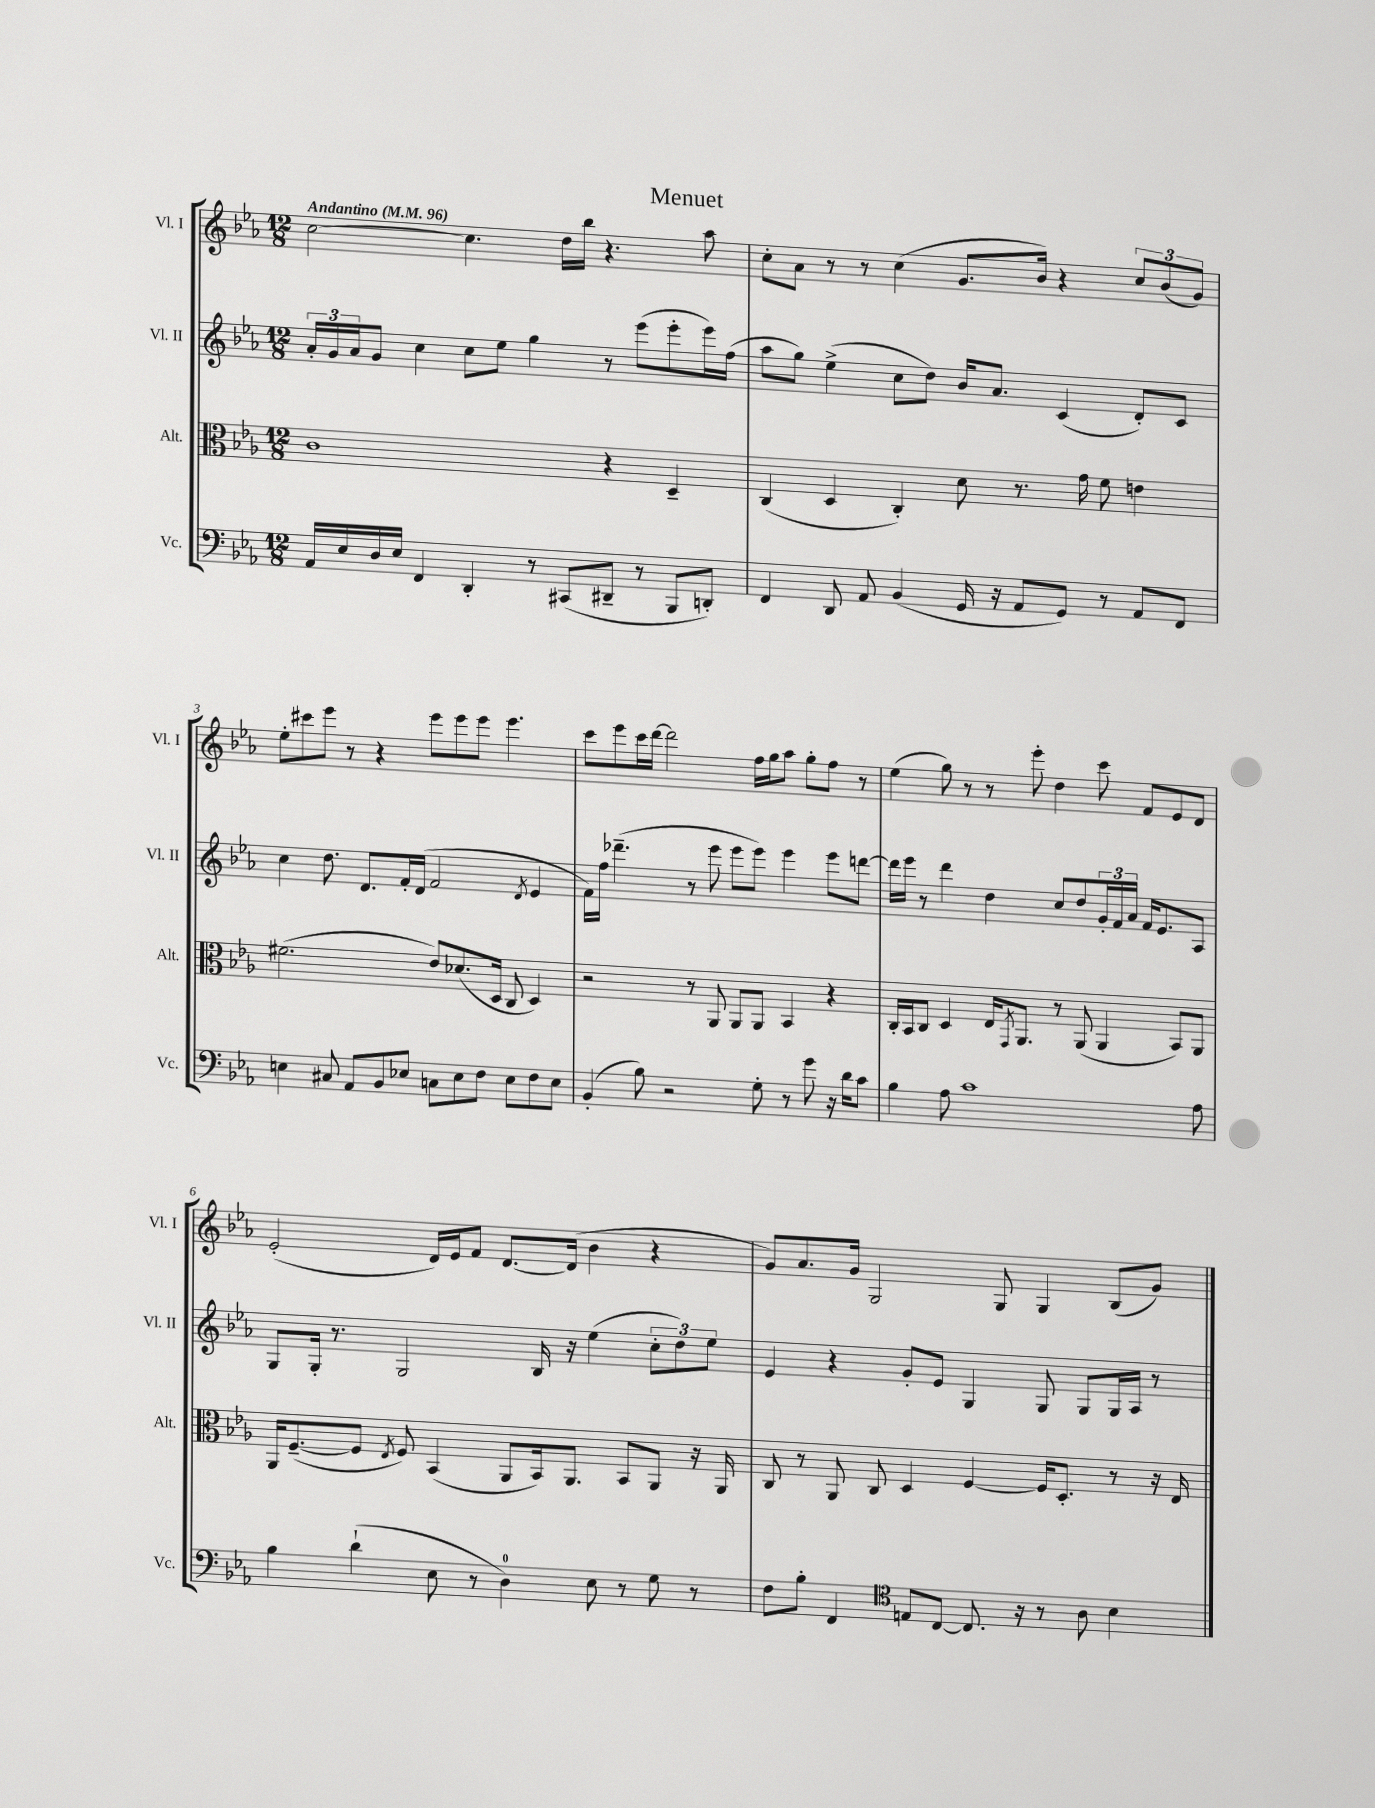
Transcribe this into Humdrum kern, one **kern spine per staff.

**kern	**kern	**kern	**kern
*part4	*part3	*part2	*part1
*staff4	*staff3	*staff2	*staff1
*I"Vc.	*I"Alt.	*I"Vl. II	*I"Vl. I
*I'Vc.	*I'Alt.	*I'Vl. II	*I'Vl. I
*clefF4	*clefC3	*clefG2	*clefG2
*k[b-e-a-]	*k[b-e-a-]	*k[b-e-a-]	*k[b-e-a-]
*M12/8	*M12/8	*M12/8	*M12/8
*MM96	*MM96	*MM96	*MM96
=1	=1	=1	=1
!	!	!	!LO:TX:a:B:t=Andantino
16AA-/LL	1c	24a-'/LL	[2cc\
.	.	24g/	.
16E-/	.	.	.
.	.	24a-/J	.
16D/	.	8g/J	.
16E-/JJ	.	.	.
4FF/	.	4cc\	.
4DD'/	.	8cc\L	4.cc\]
.	.	8ee-\J	.
8r	.	4gg\	.
(8CC#X/L	.	.	16dd\LL
.	.	.	16bb-\JJ
8DD#X~/J	4r	8r	4.r
8r	.	(8eee-\L	.
8BBB-/L	4D~/	8eee-'\	.
8DDn'/J)	.	16eee-\L)	8aa-\
.	.	(16ff\JJ	.
=2	=2	=2	=2
4FF/	(4C/	8aa-\L	8cc'\L
.	.	8gg\J)	8a-\J
8DD/	4D/	(4ee-^\	8r
8AA-/	.	.	8r
(4BB-/	4C'/)	8cc\L	(4cc\
.	.	8dd\J)	.
16GG/	8d\	16b-/KL	8.g/L
16r	.	8.a-/J	.
8AA-/L	8.r	.	.
.	.	.	16b-/Jk)
8GG/J)	.	(4c/	4r
.	16g\	.	.
8r	8f\	.	.
8AA-/L	4en\	8d'/L)	12cc/L
.	.	.	(12b-/
8FF/J	.	8c/J	.
.	.	.	12g/J)
!!LO:LB:g=z
=3	=3	=3	=3
4En\	(2.f#X\	4cc\	8ee-'\L
.	.	.	8ccc#X\
8C#X/	.	8.dd\	8eee-\J
8AA-/L	.	.	8r
.	.	8.d/L	.
8BB-/	.	.	4r
8E-X/J	.	16f'/L	.
.	.	(16d/JJ	.
8Cn\L	8e-/L)	2f/	8eee-\L
8E-\	(8.d-X/	.	8eee-\
8F\J	.	.	8eee-\J
.	16D/Jk	.	.
8E-\L	8C/	.	4.eee-\
.	.	8qd/	.
8F\	4D/)	4e-/	.
8E-\J	.	.	.
=4	=4	=4	=4
(4BB-'/	2r	16f\LL)	8ccc\L
.	.	16ff\JJ	.
.	.	(4.ddd-X~\	8eee-\
8B-\)	.	.	16ccc\L
.	.	.	[16ddd\JJ
2r	.	.	2ddd\]
.	8r	8r	.
.	8AA-/	8eee-\	.
.	8AA-/L	8eee-\L	.
8G'\	8AA-/J	8eee-\J)	16ff\LL
.	.	.	16gg\J
8r	4BB-/	4eee-\	8aa-\J
8g\	.	.	8gg'\L
16r	4r	8eee-\L	8ff\J
16d\KL	.	.	.
8c\J	.	[8dddn\J	8r
=5	=5	=5	=5
4B-\	16C'/LL	16ddd\LL]	(4ee-\
.	16BB-/J	16eee-\JJ	.
.	8C/J	8r	.
8A-\	4D/	4ddd\	8gg\)
1c	.	.	8r
.	16E-/KL	4dd\	8r
.	8qGG/	.	.
.	8.AA-/J	.	.
.	.	.	8eee-'\
.	8r	8cc/L	4dd\
.	(8AA-/	8dd/	.
.	4AA-/	24g'/L	8ccc\
.	.	24f/	.
.	.	24a-/JJ	.
.	.	16f/KL	8f/L
.	.	8.e-/	.
.	8BB-/L)	.	8e-/
8A-\	8AA-/J	8A-/J	8d/J
!!LO:LB:g=z
=6	=6	=6	=6
4B-\	16AA-/KL	8G/L	(2e-'/
.	([8.F~/	.	.
.	.	16G'/Jk	.
.	.	8.r	.
(4d`\	8F/J]	.	.
.	8qE-/	.	.
.	8F/)	2G/	.
8E-\	(4BB-/	.	16d/LL)
.	.	.	16e-/J
8r	.	.	8f/J
4D\)	8AA-/L	.	[8.d/L
.	16BB-/k)	16B-/	.
.	8.AA-/J	16r	(16d/Jk]
8E-\	.	(4ee-\	4b-\
8r	8BB-/L	.	.
8G\	8AA-/J	12cc'\L	4r
.	.	12dd\)	.
8r	16r	.	.
.	.	12ee-\J	.
.	16AA-/	.	.
=7	=7	=7	=7
8F\L	8C/	4e-/	8g/L)
8B-'\J	8r	.	8.a-/
4FF/	8AA-/	4r	.
.	.	.	16g/Jk
.	8C/	.	2G/
*clefC4	*	*	*
8En/L	4D/	8g'/L	.
[8C/J	.	8e-/J	.
8.C/]	[4F/	4G/	.
.	.	.	8G/
16r	.	.	.
8r	16F/KL]	8G/	4G/
.	8.D'/J	.	.
8A-\	.	8G/L	.
4B-\	8r	16G/L	(8B-/L
.	.	16A-/JJ	.
.	16r	8r	8g/J)
.	16E-/	.	.
==	==	==	==
*-	*-	*-	*-
